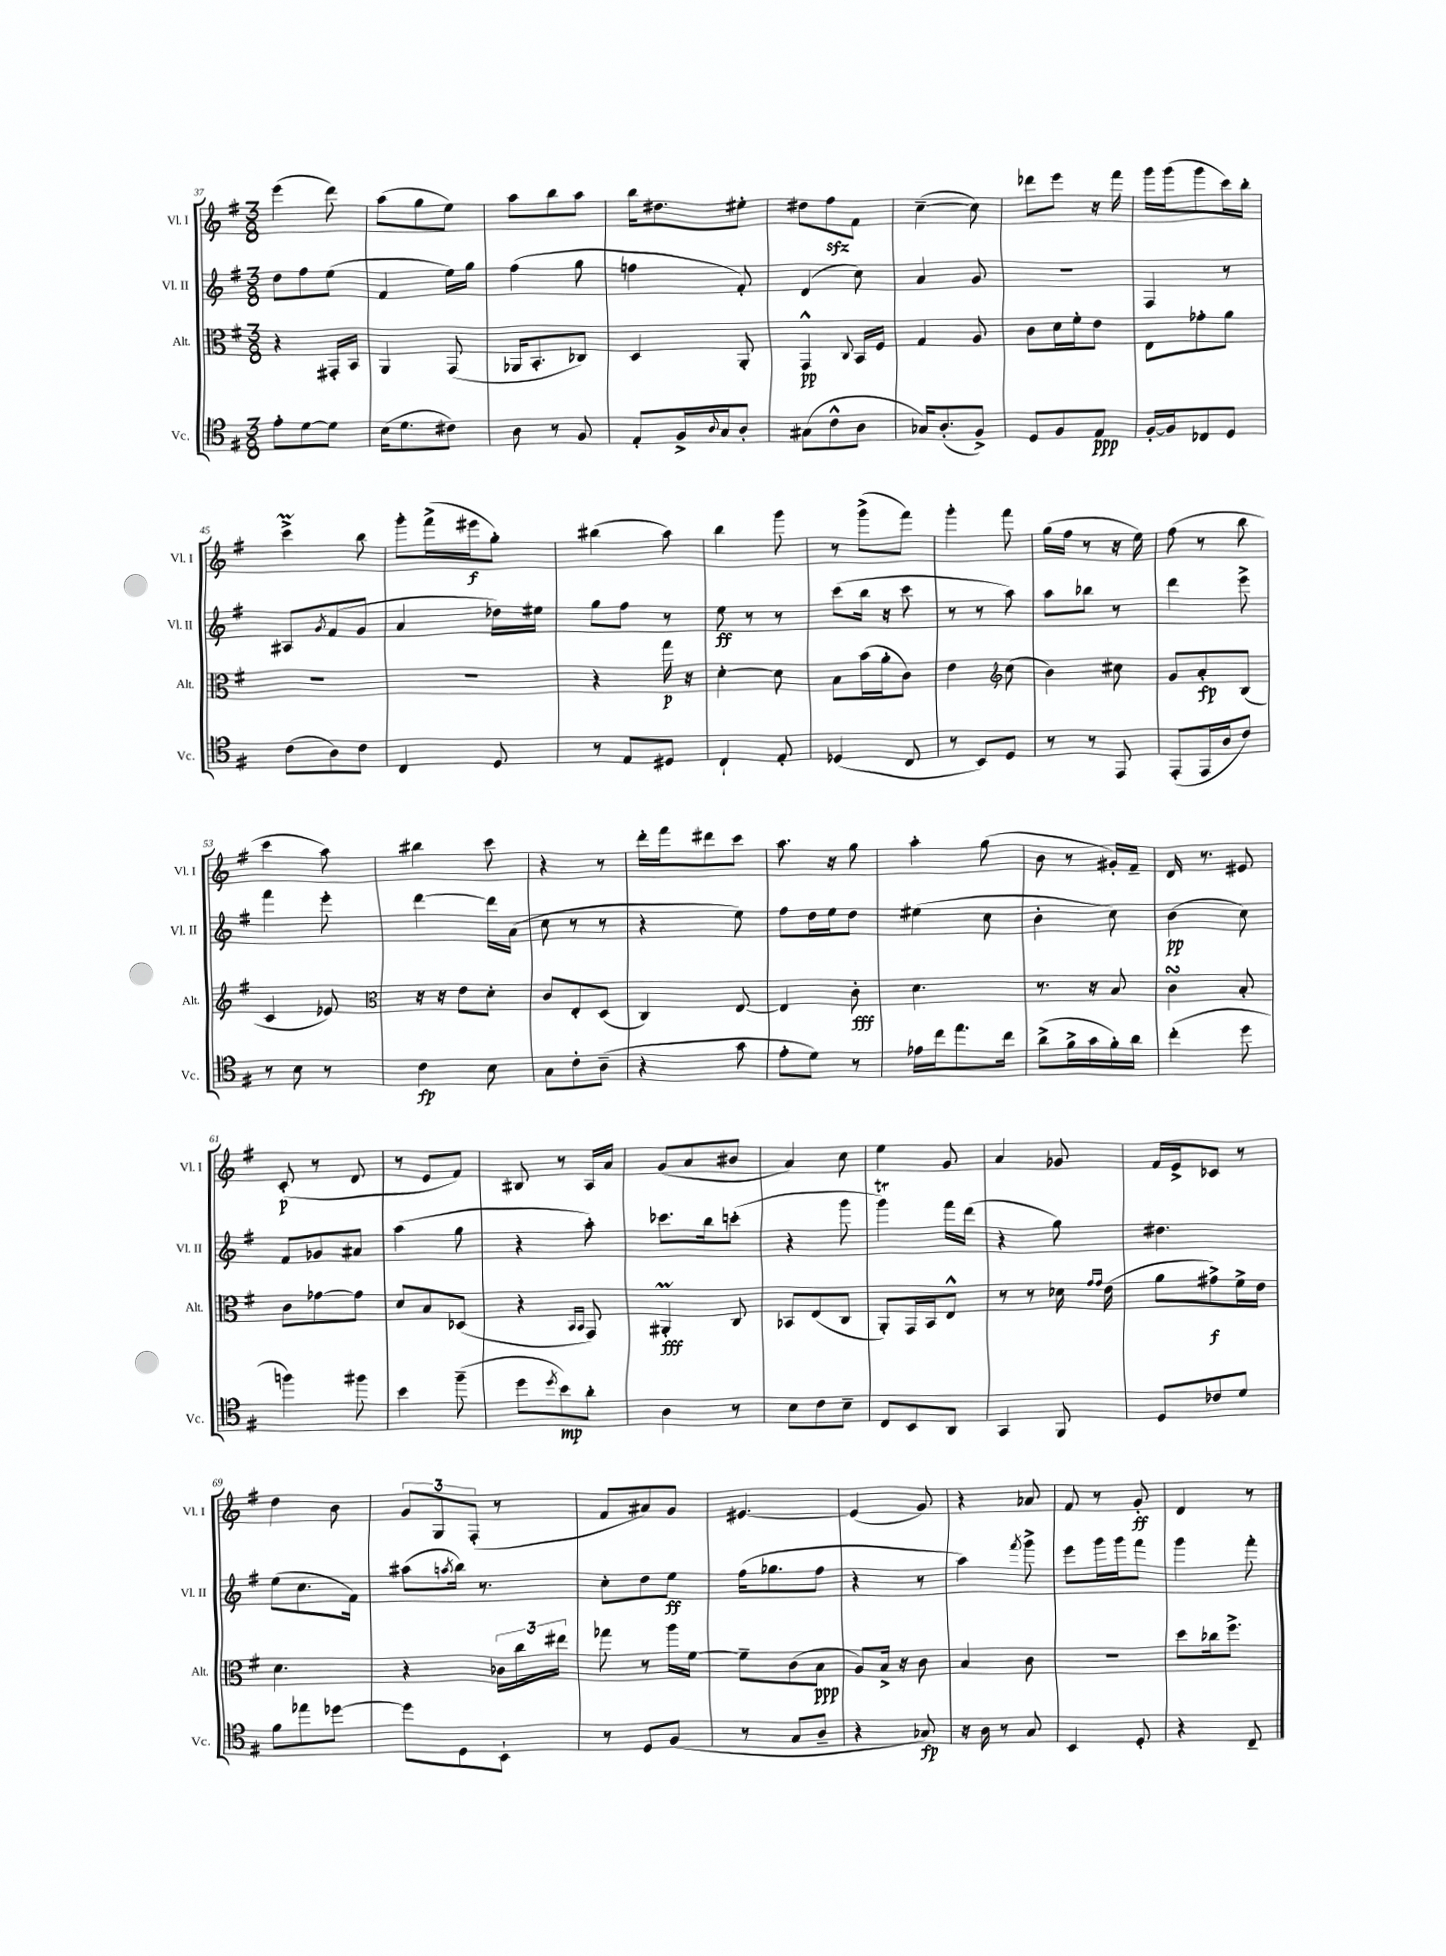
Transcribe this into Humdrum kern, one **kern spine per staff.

**kern	**kern	**kern	**kern
*staff4	*staff3	*staff2	*staff1
*clefC4	*clefC3	*clefG2	*clefG2
*k[f#]	*k[f#]	*k[f#]	*k[f#]
*M3/8	*M3/8	*M3/8	*M3/8
8e'	4r	8dd	(4eee
[8d	.	8ff#	.
8d]	16GG#'	(8ee	8ddd)
.	16BB	.	.
=	=	=	=
(16B	4AA	4f#	(8aa
8.d	.	.	.
.	.	.	8gg
8c#)	(8GG	16ee)	8ee)
.	.	16gg	.
=	=	=	=
8A	16AA-	(4ff#	8aa
.	8.BB'	.	.
8r	.	.	8bb
8F#	8C-)	8gg	8aa
=	=	=	=
8E'	4D	4ff	16bb
.	.	.	8.dd#
16F#^	.	.	.
8qqA	.	.	.
16G	.	.	.
8A'	8AA'	8f#')	8ee#'
=	=	=	=
(8G#	4GG^^	(4d	8dd#
8c^^	.	.	8ff#
.	8qqC	.	.
8A	16BB	8cc)	8f#
.	16F#	.	.
=	=	=	=
16G-)	4G	4a	([4cc~
(8.A'	.	.	.
8F#^)	8A	8g	8cc])
=	=	=	=
8D	8c	4.r	8ddd-
8F#	16d	.	8eee
.	16f#'	.	.
8E	8e	.	16r
.	.	.	16fff#
=	=	=	=
[16F#'	8E	4F#	16ggg
16F#]	.	.	(16ggg
8C-	8g-'	.	8ggg
8D	8a	8r	16ccc)
.	.	.	16bb'
=	=	=	=
(8c	4.r	8A#	4ccc^
.	.	8qg	.
8A)	.	(8f#	.
8c	.	8g	8bb
=	=	=	=
4C	4.r	4a	8ggg'
.	.	.	(16fff#^
.	.	.	16eee#
8D	.	16dd-)	8gg')
.	.	16ee#	.
=	=	=	=
8r	4r	8gg	(4bb#
8E	.	8ff#	.
8D#	16gg	8r	8aa)
.	16r	.	.
=	=	=	=
4C`	[4d'	8ee	4bb
.	.	8r	.
8E'	8d]	8r	8ggg
=	=	=	=
(4D-	8B	(8ccc	8r
.	(16b	16bb	(8ggg^
.	16a'	16r	.
8C	8c)	8ccc	8fff#)
=	=	=	=
8r	4e	8r	4ggg'
8BB)	.	8r	.
*	*clefG2	*	*
8D	(8cc	8aa)	8fff#
=	=	=	=
8r	4b)	8aa	(16gg
.	.	.	16ff#
8r	.	8bb-	8r
8EE	8cc#	8r	16r
.	.	.	16ee)
=	=	=	=
(8EE'	8g	4ddd	(8ff#
16EE	8a'	.	8r
16A	.	.	.
8c)	(8B	8eee^	8bb
=	=	=	=
8r	4c	4fff#	4ccc
8B	.	.	.
8r	8e-)	8eee'	8aa)
=	=	=	=
*	*clefC3	*	*
4c	16r	[4ddd	4bb#
.	16r	.	.
.	8e	.	.
8B	8d'	16ddd]	8ccc
.	.	(16a	.
=	=	=	=
8G	8c	8cc	4r
8c'	8E'	8r	.
(8A~	(8D	8r	8r
=	=	=	=
4r	4C)	4r	16ddd'
.	.	.	16fff#
.	.	.	8ddd#
8g	[8E	8ee)	8ccc
=	=	=	=
8e'	4E]	8ff#	8.aa
8d)	.	16dd	.
.	.	16ee	16r
8r	8c'	8dd	8gg
=	=	=	=
16e-	4.d	(4ee#	4aa'
16cc	.	.	.
8.ee	.	.	.
.	.	8cc	(8gg
16cc	.	.	.
=	=	=	=
(8a^	8.r	4b'	8b
16f#^	.	.	8r
16g	16r	.	.
16f#')	8B	8cc)	16g#')
16a	.	.	16f#~
=	=	=	=
(4cc'	4c	(4b	16d
.	.	.	8.r
8dd	8B'	8cc)	8e#
=	=	=	=
4ff)	8c	8f#	(8c'
.	[8g-	8g-	8r
8ff#	8g-]	8a#	8d
=	=	=	=
4b	8d	(4aa	8r
.	8B	.	8e
(8ff#~	(8D-	8gg	8f#)
=	=	=	=
8dd	4r	4r	8B#
8qdd	.	.	.
8b)	.	.	8r
.	16qqBB	.	.
.	16qqBB	.	.
8a'	8GG)	8aa')	16A
.	.	.	16a
=	=	=	=
4A	4AA#'	8.ccc-	(8g
.	.	.	8a
.	.	16bb	.
8r	8C	(8ccc'	8b#
=	=	=	=
8B	8BB-	4r	4a)
8c	(8E	.	.
8B~	8C	8ggg	8cc
=	=	=	=
8C	8AA')	4ggg)	4ee
8BB	16GG	.	.
.	16BB	.	.
8AA	8E^^	16fff#	8g
.	.	(16ddd	.
=	=	=	=
4GG	8r	4r	4a
.	8r	.	.
8FF#	16d-	8gg)	8g-
.	16qqg	.	.
.	16qqg	.	.
.	(16e	.	.
=	=	=	=
8D	8a	4.dd#	16f#
.	.	.	16e^
8c-	8g#^)	.	8c-
8d	16f#^	.	8r
.	16e	.	.
=	=	=	=
8f#	4.d	(8ee	4dd
8ee-	.	8.cc	.
[8dd-	.	.	8b
.	.	16f#)	.
=	=	=	=
8dd-]	4r	(8aa#	12g
.	.	.	12G
.	.	8qaa	.
8D	.	16bb)	.
.	.	.	(12F#'
.	.	8.r	.
8BB`	24c-	.	8r
.	24cc	.	.
.	24ee#	.	.
=	=	=	=
8r	8gg-	8cc'	8f#
8D	8r	8dd	8a#)
(8F#	16aa	8ee	8g
.	[16f#	.	.
=	=	=	=
8r	8f#~]	(16ff#	[4.e#
.	.	8.gg-	.
8G	(8c	.	.
8A~	8B	8ff#	.
=	=	=	=
4r	8A)	4r	(4e#]
.	16B^	.	.
.	16r	.	.
8G-)	8c	8r	8g)
=	=	=	=
16r	4B	4aa)	4r
16A	.	.	.
8r	.	.	.
.	.	8qfff#	.
8G	8c	8ggg^	8a-
=	=	=	=
4BB	4.r	8eee	8f#
.	.	16ggg	8r
.	.	16ggg	.
8D'	.	8fff#	8g'
=	=	=	=
4r	8dd	4ggg	4d
.	16cc-	.	.
.	8.ff#^	.	.
8C~	.	8fff#'	8r
==	==	==	==
*-	*-	*-	*-
